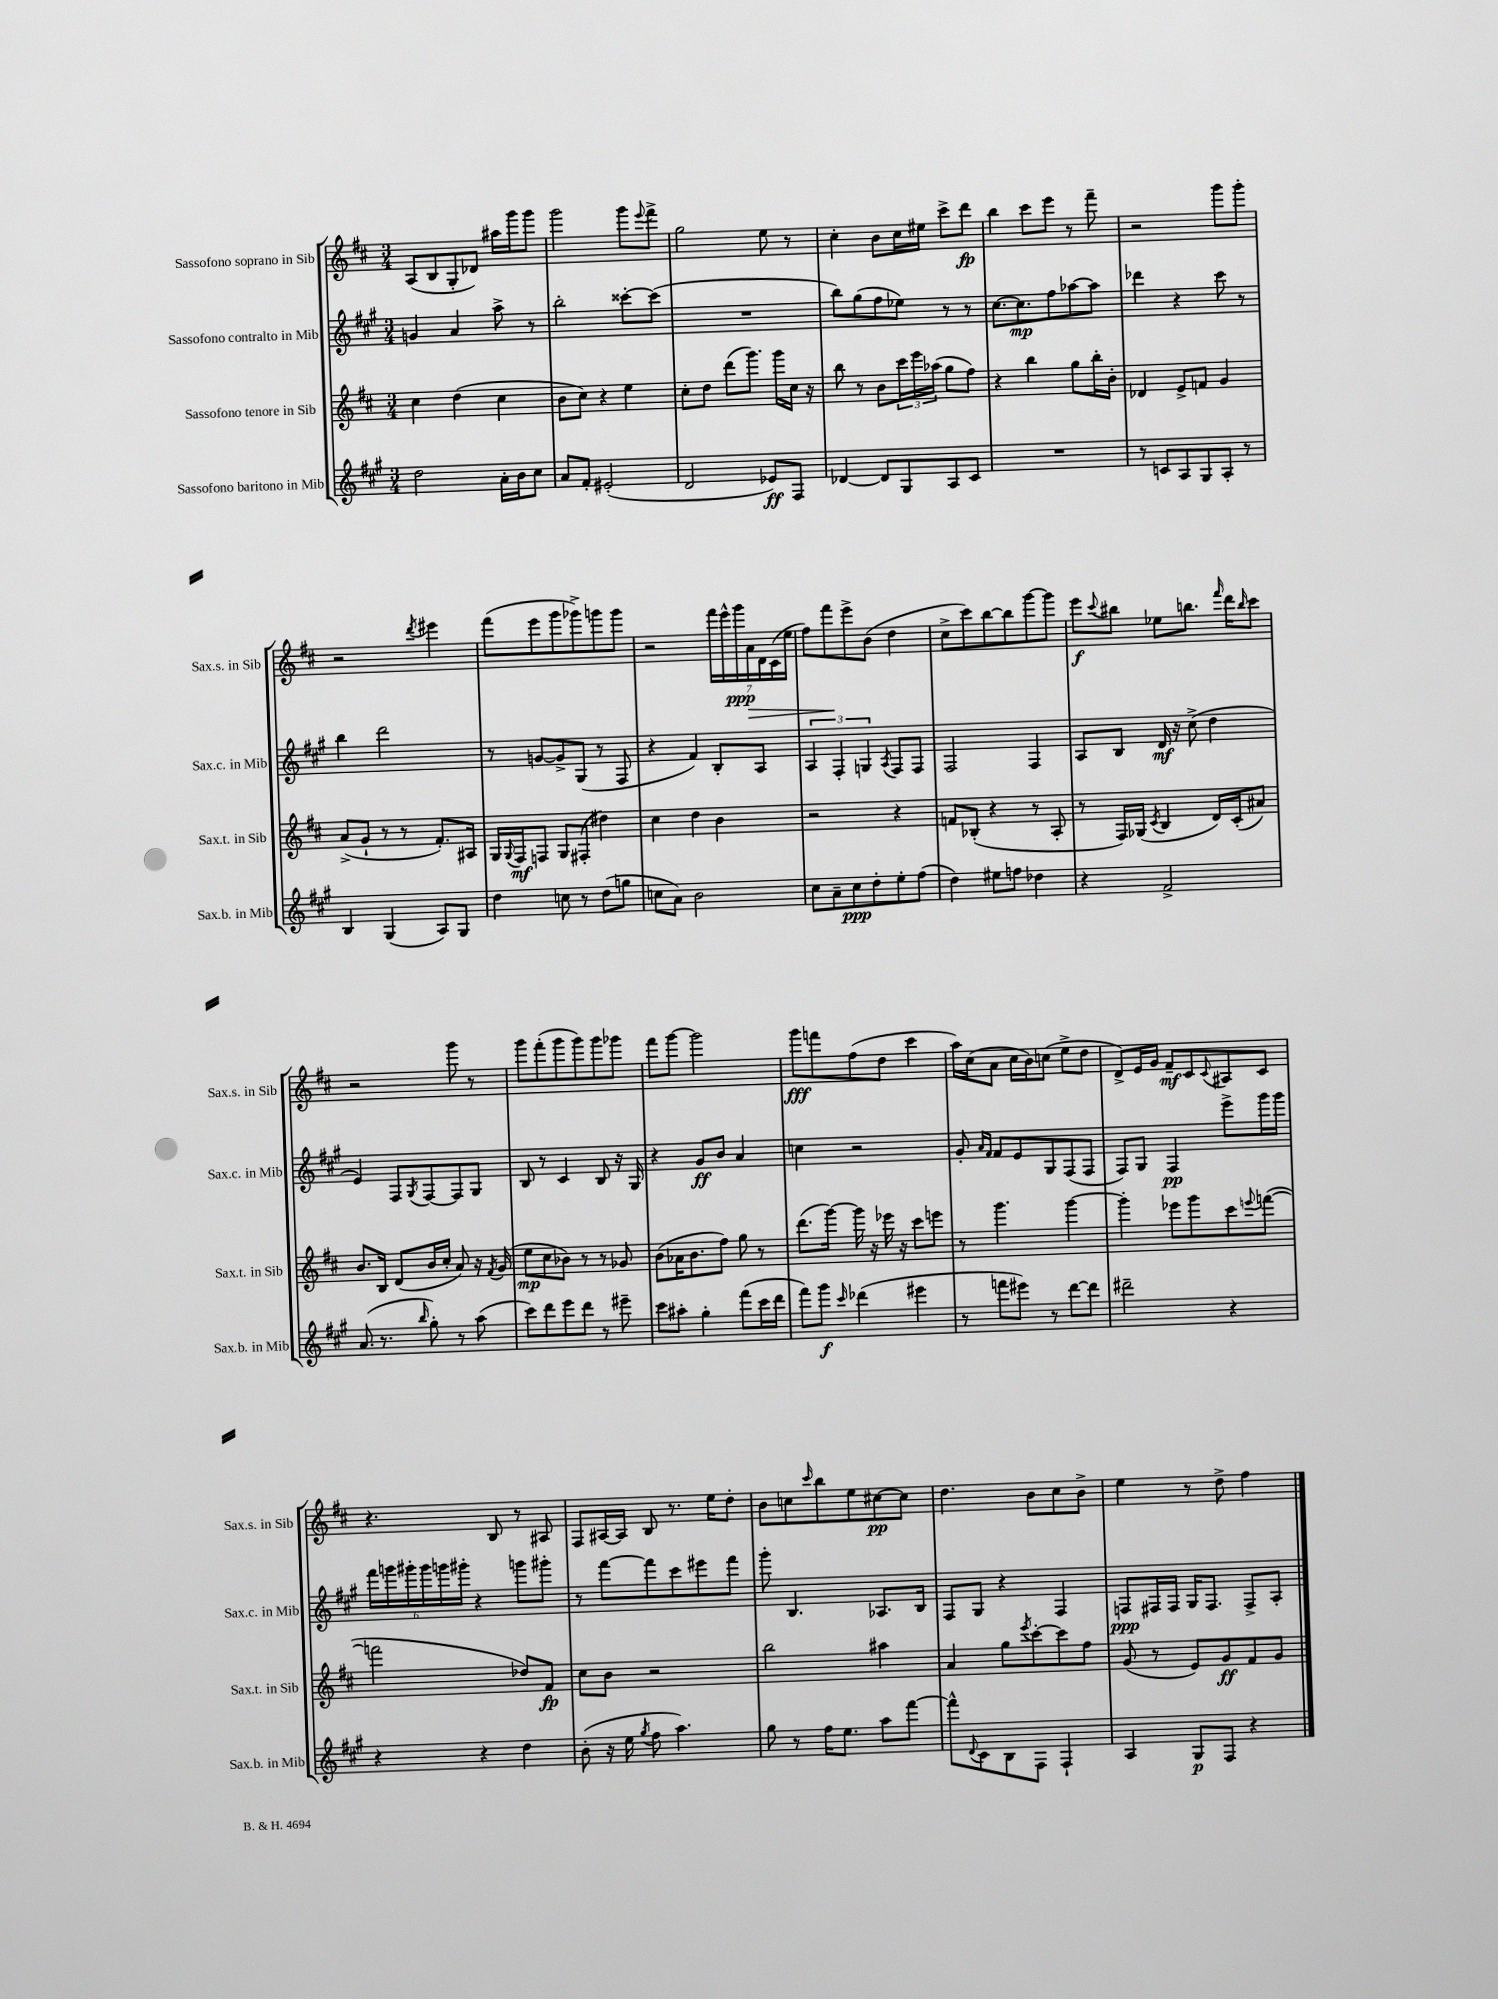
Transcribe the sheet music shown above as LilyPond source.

<<
\new StaffGroup <<
\new Staff = "s0" \with { instrumentName = "Sassofono soprano in Sib" shortInstrumentName = "Sax.s. in Sib" } {
    \clef treble \key d \major \numericTimeSignature \time 3/4
    a8( b8 g8-. des'8) ais''16 g'''16 g'''8 |
    g'''2 g'''8 \appoggiatura { e'''8 } fis'''8-> |
    g''2 e''8 r8 |
    cis''4-. b'8 cis''16 eis''16 cis'''8-> d'''8\fp |
    b''4 cis'''8 e'''8 r8 fis'''8-- |
    r2 g'''8 g'''8-. |
    r2 \acciaccatura { d'''8 } eis'''4 |
    fis'''8( e'''8 g'''8 ges'''8->) g'''8 g'''8 |
    r2 \tuplet 7/4 { fis'''16 e'''16-^ g'''16\ppp a'16\> d'16 cis'16( e''16 } |
    fis''8) fis'''8\! e'''8-> b'8( d''4 |
    cis''8-> cis'''8) b''8~ b''8 g'''8~ g'''8 |
    e'''8\f \appoggiatura { cis'''8 } bis''8 ees''8 b''8. \grace { fis'''16 } d'''16 \grace { b''16 } cis'''8 |
    r2 g'''8 r8 |
    g'''8 fis'''8-.( g'''8 g'''8) g'''8 ges'''8 |
    fis'''8 g'''8~ g'''2 |
    g'''8\fff f'''8 fis''8( d''8 cis'''4 |
    a''16) cis''16( a'8 cis''16 b'16) c''8( e''8-> d''8 |
    d'8->) e'16 g'16 fis'8--\mf cis'8 \appoggiatura { cis'8 } ais8 cis'8 |
    r4. b8 r8 ais8 |
    fis8 ais16~ ais16 b8 r8. e''16 d''8-. |
    b'8 c''8 \grace { cis'''16 } b''8 e''8 cis''8~\pp cis''8 |
    d''4. b'8 cis''8 b'8-> |
    e''4 r8 d''8-> fis''4 \bar "|." |
}
\new Staff = "s1" \with { instrumentName = "Sassofono contralto in Mib" shortInstrumentName = "Sax.c. in Mib" } {
    \clef treble \key a \major \numericTimeSignature \time 3/4
    g'4 a'4 a''8-> r8 |
    b''2-. cisis'''8~-. cisis'''8( |
    R2. |
    b''8) gis''8( fis''8 ees''8) r8 r8 |
    cis''8.~ cis''8.\mp fis''8 aes''8~ aes''8 |
    des'''4 r4 cis'''8 r8 |
    b''4 d'''2 |
    r8 g'8~ g'8-> gis8( r8 fis8 |
    r4 fis'4) b8-. a8 |
    \tuplet 3/2 { a4 fis4-. g4 } \acciaccatura { a8 } fis8 fis8 |
    fis2 fis4 |
    a8 b8 d'16\mf r16 cis''8->( d''4 |
    e'4) fis8 \acciaccatura { gis8 } fis8~ fis8 gis8 |
    b8 r8 cis'4 b8 r16 gis16 |
    r4 gis'8\ff b'8 a'4 |
    c''4 r2 |
    gis'8-. \grace { a'16 fis'16 } fis'8 e'8 gis8 fis8( fis8 |
    fis8) gis8 fis4\pp e'''8-> gis'''16 gis'''16 |
    \tuplet 6/4 { fis'''16 g'''16 gis'''16-. gis'''16 g'''16 gis'''16-. } r4 g'''8 gis'''8-. |
    r8 fis'''8~ fis'''8 cis'''8 eis'''8 fis'''8 |
    gis'''8-. b4. aes8. b16 |
    fis8 gis8 r4 fis4 |
    f8\ppp fis16 fis16 gis16 fis8. fis8-> a8-. \bar "|." |
}
\new Staff = "s2" \with { instrumentName = "Sassofono tenore in Sib" shortInstrumentName = "Sax.t. in Sib" } {
    \clef treble \key d \major \numericTimeSignature \time 3/4
    cis''4 d''4( cis''4 |
    b'8 cis''8) r4 e''4 |
    cis''8-. d''8 d'''8( g'''8.) g'''16 cis''16 r16 |
    b''8 r8 b'8 \tuplet 3/2 { cis'''16 e'''16 aes''16( } g''8 fis''8) |
    r4 b''4 g''8 b''16-. b'16-. |
    des'4 e'8-> f'8 g'4 |
    a'8->( g'8-! r8 r8 fis'8.-.) ais16 |
    g16 \appoggiatura { g8 } fis16\mf f8 g8 fis8-.( dis''4) |
    cis''4 d''4 b'4 |
    r2 r4 |
    f'8 bes8-.( r4 r8 a8-. |
    r8 fis16) ges16( \acciaccatura { cis'8 } b4 d'16) cis'16-.( ais'8) |
    b'8. b16 d'8( b'16 cis''16-. a'8) r16 \acciaccatura { fis'8 } g'16( |
    e''8\mp cis''8 bes'8) r8 r8 ges'8 |
    b'8( aes'16 b'8. fis''8) g''8 r8 |
    d'''8.( g'''16~) g'''16 r16 ees'''16 r16 cis'''8 e'''8 |
    r8 g'''4. g'''4~ |
    g'''4-. ees'''8 g'''8 cis'''8 \appoggiatura { e'''8 } f'''8~( |
    f'''2 des''8) fis'8\fp |
    cis''8 b'8 r2 |
    b''2 ais''4 |
    a'4 g''8 \acciaccatura { e'''8 } cis'''8~-. cis'''8 fis''8 |
    g'8( r8 e'8) g'8\ff fis'8 g'8 \bar "|." |
}
\new Staff = "s3" \with { instrumentName = "Sassofono baritono in Mib" shortInstrumentName = "Sax.b. in Mib" } {
    \clef treble \key a \major \numericTimeSignature \time 3/4
    d''2 a'16-. b'16 cis''8 |
    a'8 fis'8-. eis'2-.( |
    d'2 ees'8\ff) fis8 |
    des'4~ des'8 gis8 a8 cis'8 |
    R2. |
    r8 c'8 a8 gis8 a8-. r8 |
    b4 gis4( a8) gis8 |
    d''4 c''8 r8 d''8( g''8 |
    c''8 a'8) b'2 |
    cis''8 a'8-- cis''8\ppp d''8-. e''8-. fis''8( |
    d''4) eis''8 f''8 des''4 |
    r4 fis'2-> |
    a'8.( r8. \grace { b''16 } gis''8-.) r8 a''8( |
    cis'''8) d'''8 e'''8 d'''8 r8 eis'''8-- |
    cis'''8 ais''8-. gis''4-. fis'''8( cis'''16 d'''16 |
    fis'''8) gis'''8\f \grace { cis'''16 } des'''4( eis'''4 |
    r8 f'''8 eis'''8) r8 d'''8~ d'''8 |
    dis'''2-- r4 |
    r4 r4 d''4 |
    b'8-.( r16 e''16 \acciaccatura { gis''8 } fis''8 a''4.) |
    gis''8 r8 fis''16 e''8. a''8 fis'''8~ |
    fis'''8-^ \appoggiatura { d'8 } cis'8 b8 fis8 fis4-! |
    a4 gis8\p fis8 r4 \bar "|." |
}
>>
>>
\layout { \context { \Score \remove "Bar_number_engraver" } }
